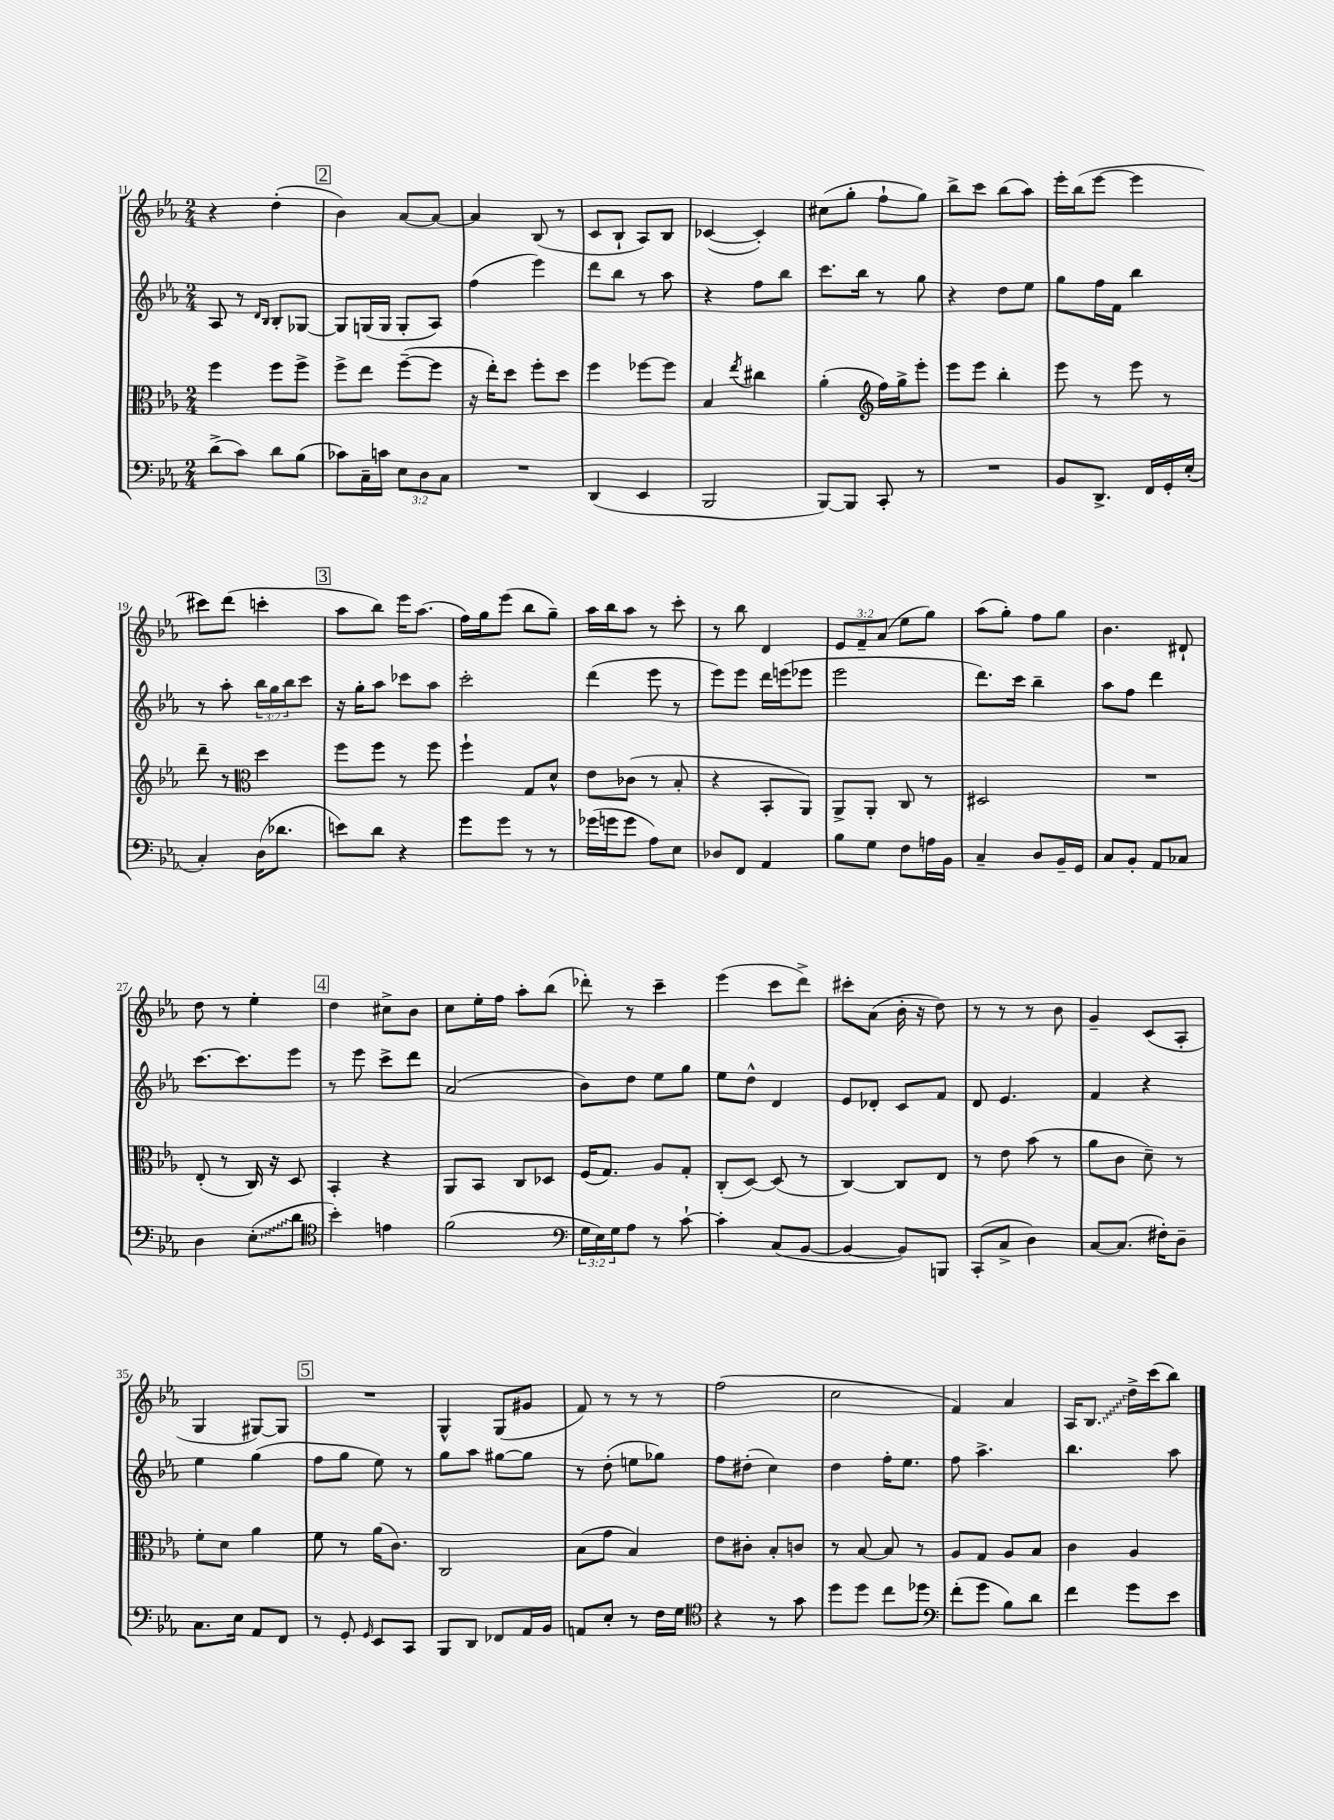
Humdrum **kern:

**kern	**kern	**kern	**kern
*staff4	*staff3	*staff2	*staff1
*clefF4	*clefC3	*clefG2	*clefG2
*k[b-e-a-]	*k[b-e-a-]	*k[b-e-a-]	*k[b-e-a-]
*M2/4	*M2/4	*M2/4	*M2/4
(8d^	4ff	8A-	4r
8c)	.	8r	.
.	.	16qqd	.
.	.	16qqB-	.
8d	8ff	8B-'	(4dd'
(8B-	8ff^	[8G-	.
=	=	=	=
8c-)	8ff^	8G-]	4b-)
16C~	8ee-	(16G	.
16c	.	16G	.
12E-	([8ff~	8G'	[8a-
12D	.	.	.
.	8ff]	8A-)	8a-_
12C	.	.	.
=	=	=	=
2r	16r	(4ff	4a-]
.	16ee-')	.	.
.	8dd	.	.
.	8ff'	4eee-)	(8B-
.	8dd	.	8r
=	=	=	=
(4DD	4ff	8ddd	8c
.	.	8bb-	8B-`
4EE-	[8ff-	8r	8A-)
.	8ff-]	8aa-	8B-
=	=	=	=
2BBB-	4B-	4r	([4c-
.	8qee-	.	.
.	4cc#	8ff	4c-'])
.	.	8bb-	.
=	=	=	=
[8BBB-)	(4a-'	8.ccc	(8cc#
8BBB-]	.	.	8gg'
.	.	16bb-	.
*	*clefG2	*	*
8CC'	16ff)	8r	8ff`
.	16gg^	.	.
8r	8eee-'	8gg	8gg)
=	=	=	=
2r	8eee-	4r	8bb-^
.	8eee-	.	8ccc
.	4bb-'	8dd	(8bb-
.	.	8ee-	8aa-)
=	=	=	=
8BB-	8eee-	8gg	16eee-'
.	.	.	(16bb-
8.DD^	8r	16ff	[8eee-
.	.	16f	.
.	8eee-	4bb-	4eee-]
16FF	.	.	.
16GG'	8r	.	.
(16E-'	.	.	.
=	=	=	=
4C')	8ddd~	8r	8ccc#)
.	8r	8aa-'	(8ddd
*	*clefC3	*	*
(16D	4dd	24bb-	4ccc'
.	.	24gg	.
8.d-	.	.	.
.	.	24bb-	.
.	.	8ccc	.
=	=	=	=
8e)	8ff	16r	8aa-
.	.	16gg'	.
8d	8ff	8aa-	8bb-)
4r	8r	8ccc-	16eee-
.	.	.	(8.aa-
.	8ff	8aa-	.
=	=	=	=
8g	4ff`	2ccc'	16ff)
.	.	.	16gg
8g	.	.	(8eee-
8r	8G	.	8bb-
8r	8d^^	.	8gg~)
=	=	=	=
(16g-	8e-	(4ddd	16aa-
16g	.	.	16bb-
8g	(8c-	.	8aa-
8A-)	8r	8eee-	8r
8E-	8B-'	8r	8ccc'
=	=	=	=
8D-	4r	8eee-)	8r
8FF	.	8eee-	8bb-
4AA-	8BB-'	16ddd	4d
.	.	(16eee	.
.	8AA-)	8eee-	.
=	=	=	=
8B-	8AA-^	2eee-	12e-
.	.	.	12f~
8G	8AA-'	.	.
.	.	.	(12a-
8F	8C	.	8ee-
16A	8r	.	8gg)
16BB-	.	.	.
=	=	=	=
4C~	2D#	8.ddd)	(8aa-
.	.	.	8gg')
.	.	16ccc	.
8D	.	4bb-~	8ff
16BB-~	.	.	8gg
16GG	.	.	.
=	=	=	=
8C	2r	8aa-	4.b-
8BB-'	.	8ff	.
8AA-	.	4ddd	.
8C-	.	.	8d#`
=	=	=	=
4D	(8E-'	[8.ccc	8dd
.	8r	.	8r
.	.	8.ccc]	.
(8E-'	16C)	.	4ee-'
.	16r	.	.
8d	8D	8eee-	.
=	=	=	=
*clefC4	*	*	*
4b-')	4BB-'	8r	4dd
.	.	8eee-	.
4e	4r	8ccc^	8cc#^
.	.	8ddd	8b-
=	=	=	=
(2f	8AA-	(2a-	8cc
.	8BB-	.	16ee-'
.	.	.	16ff
.	8C	.	8aa-'
.	8D-	.	(8bb-
=	=	=	=
*clefF4	*	*	*
24G	(16F	8b-)	8ddd-')
24E-)	.	.	.
.	8.G)	.	.
24G	.	.	.
8A-	.	8dd	8r
8r	8A-	8ee-	4ccc~
[8c`	8G'	8gg	.
=	=	=	=
4c']	(8C'	8ee-	(4eee-
.	[8D)	8dd^^	.
(8C	(8D]	4d	8ccc
[8BB-	8r	.	8ddd^)
=	=	=	=
4BB-_	[4C)	8e-	8ccc#'
.	.	8d-'	(8a-
8BB-])	8C]	8c	16b-'
.	.	.	16r
8BBB	8E-	8f	8dd)
=	=	=	=
(8CC'	8r	8d	8r
8C^	8e-	4.e-	8r
4D)	(8b-	.	8r
.	8r	.	8b-
=	=	=	=
[8C	8a-	4f	4g~
(8.C]	8c	.	.
.	8d~)	4r	(8c
16F#')	.	.	.
8D~	8r	.	8A-'
=	=	=	=
8.C	8f'	4ee-	4G
.	8d	.	.
16E-	.	.	.
8AA-	4a-	(4gg	[8G#)
8FF	.	.	8G#]
=	=	=	=
8r	8f	8ff	2r
8GG'	8r	8gg	.
16qqGG	.	.	.
8EE-	(16a-	8ee-)	.
.	8.c)	.	.
8CC	.	8r	.
=	=	=	=
8BBB-	2C	8gg	4G^^
8DD	.	8aa-	.
8FF-	.	[8gg#	(8G
16AA-	.	8gg#]	8g#
16BB-	.	.	.
=	=	=	=
8AA	(8B-	8r	8f)
8E-'	8g	(8dd'	8r
8r	4B-)	8ee	8r
16F	.	8gg-)	8r
16G	.	.	.
=	=	=	=
*clefC4	*	*	*
4r	8e-	8ff	(2ff
.	8c#'	(8dd#'	.
8r	8B-'	4cc)	.
8g	8c	.	.
=	=	=	=
8dd	8r	4dd	2cc
8dd	[8B-	.	.
8cc	8B-]	16ff'	.
.	.	8.ee-	.
8dd-	8r	.	.
=	=	=	=
*clefF4	*	*	*
(8f'	8A-	8ff	4f)
8g	8G	4.aa-^	.
8B-)	8A-	.	4a-
8d	8B-	.	.
=	=	=	=
4f	4c	4.bb-	16A-
.	.	.	8.B-
8g	4A-	.	16dd^
.	.	.	(16ccc
8e-	.	8aa-	8bb-)
==	==	==	==
*-	*-	*-	*-
